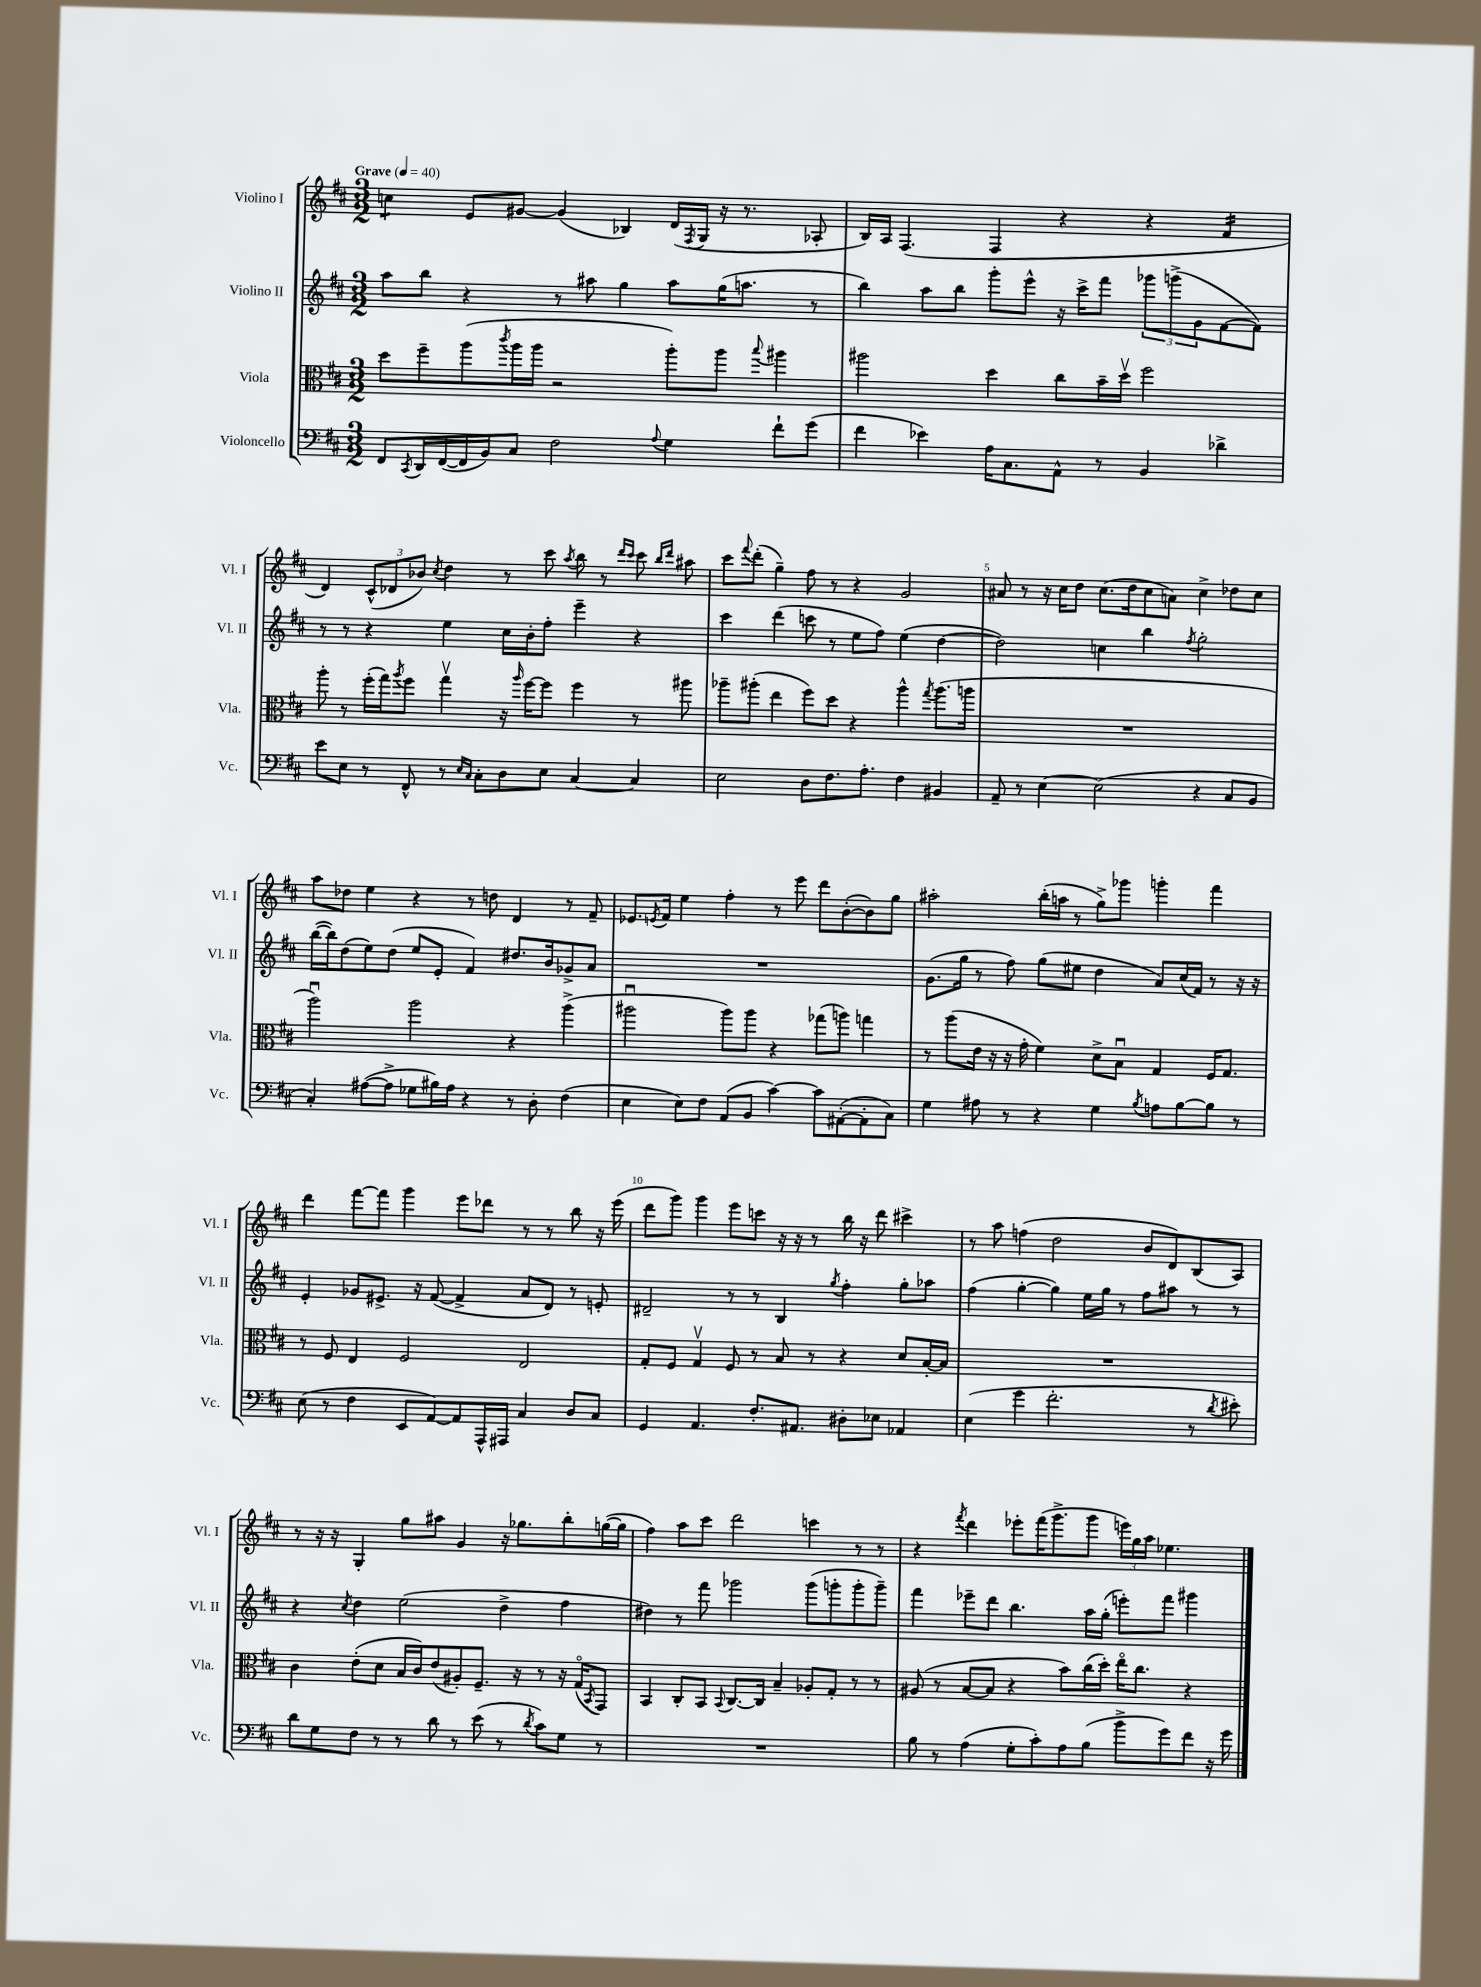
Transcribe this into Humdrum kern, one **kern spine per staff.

**kern	**kern	**kern	**kern
*staff4	*staff3	*staff2	*staff1
*clefF4	*clefC3	*clefG2	*clefG2
*k[f#c#]	*k[f#c#]	*k[f#c#]	*k[f#c#]
*M3/2	*M3/2	*M3/2	*M3/2
*MM40	*MM40	*MM40	*MM40
8FF#	8dd	8aa	4cc
8qCC#	.	.	.
16DD	8ff#~	8bb	.
([16FF#	.	.	.
16FF#]	(8aa	4r	8e
16BB)	.	.	.
.	8qccc#	.	.
8C#	16aa	.	[8g#
.	16aa	.	.
2F#	2r	8r	(4g#]
.	.	8aa#	.
.	.	4gg	4B-)
8qqA	.	.	.
4G	8aa')	8aa#	(16d
.	.	.	8qF#
.	.	.	16G
.	8aa	(16gg	16r
.	.	8.aa	8.r
.	8qqbb	.	.
8f#`	4aa#	.	.
(8g	.	8r	8A-'
=	=	=	=
4f#	2aa#	4bb)	16B)
.	.	.	16A
.	.	.	(4.F#
4e-)	.	8aa	.
.	.	8bb	.
16A	4dd	8ggg'	4F#
8.C#	.	.	.
.	.	8eee^^	.
8AA^^	8cc#	16r	4r
.	.	16ccc#^	.
8r	16b~	8fff#	.
.	16ddv	.	.
4BB	2ff#	12ggg-	4r
.	.	(12ggg^	.
.	.	12g	.
4d-^	.	[8f#	4f#
.	.	8f#])	.
=	=	=	=
8e	8aa'	8r	4d)
8E	8r	8r	.
8r	(16ff#'	4r	(12c#^^
.	16gg)	.	.
.	.	.	12d-
.	8qaa	.	.
8FF#^^	8ff#	.	.
.	.	.	12b-)
.	.	.	8qcc#
8r	4ggv	4ee	4dd
16qqE	.	.	.
16qqC#	.	.	.
8C#'	.	.	.
8D	16r	16cc#	8r
.	16qqaa	.	.
.	[16ff#	16b'	.
8E	8ff#]	8ff#'	8ccc#
.	.	.	8qaa
[4C#	4ff#	4eee~	8bb
.	.	.	8r
.	.	.	16qqddd
.	.	.	16qqccc#
4C#]	8r	4r	8ccc#
.	.	.	16qqbb
.	.	.	16qqddd
.	8aa#	.	8aa#
=	=	=	=
2E	8aa-~	4ccc#	8ccc#
.	.	.	8qqfff#
.	(8aa#'	.	(8ddd'
.	4ee	(4ddd	4gg~)
8D	8ff#)	8ccc	8ff#
8.F#	8dd	8r	8r
.	4r	8ee	4r
8.A'	.	.	.
.	.	8ff#)	.
4F#	4aa#^^	(4ee	2g
.	8qgg	.	.
4BB#	(8.aa#	[4dd	.
.	16aa	.	.
=	=	=	=
8AA~	1.r	2dd])	8a#
8r	.	.	8r
[4E	.	.	16r
.	.	.	16cc#
.	.	.	8dd
(2E]	.	4cc	(8.cc#
.	.	.	16dd
.	.	4bb	8cc#
.	.	.	8a)
.	.	8qff#	.
4r	.	2gg'	4cc#^
8C#	.	.	8dd-
8BB	.	.	8cc#
=	=	=	=
4C#')	2aau)	([16bb	8aa
.	.	16bb])	.
.	.	(8dd	8dd-
([8A#	.	8ee)	4ee
8A#^]	.	(8dd	.
8G-	2aa	8ee	4r
16B#)	.	8e'	.
16A#	.	.	.
4r	.	4f#)	8r
.	.	.	8dd
8r	4r	8.dd#	4d
8D'	.	.	.
.	.	16b	.
(4F#	(4aa^	8g-^	8r
.	.	8a	8f#~
=	=	=	=
4E	2aa#u	1.r	8.e-
.	.	.	8qe
.	.	.	16f#
8E)	.	.	4ee
8F#	.	.	.
(8AA	8aa#)	.	4ff#'
8BB	8aa#	.	.
[4c#)	4r	.	8r
.	.	.	8eee
8c#]	(8gg-	.	8ddd
([8AA#'	8aa)	.	([8b'
8AA#']	4gg	.	8b])
8C#)	.	.	8gg
=	=	=	=
4G	8r	(8.g	2aa#'
.	(8aa	.	.
.	.	16gg	.
8A#	16e	8r	.
.	16r	.	.
8r	16r	8ff#)	.
.	16g'	.	.
4r	4f#)	(8gg	(16bb'
.	.	.	16aa
.	.	8ee#	8r
4G	8d^	4dd	8gg^)
.	8Bu	.	8ggg-
8qB	.	.	.
8A	4G	8a)	4ggg'
[8B	.	(16cc#	.
.	.	16f#)	.
8B]	16F#	8r	4fff#
.	8.G	.	.
8r	.	16r	.
.	.	16r	.
=	=	=	=
(8E	8r	4e'	4ddd
8r	8F#	.	.
4F#	4E	8g-	[8fff#
.	.	8.e#^	8fff#]
8EE	2F#	.	4ggg
.	.	16r	.
[8AA)	.	([8f#	.
8AA]	.	4f#^]	8eee
16AAA^^	.	.	8ddd-
16AAA#	.	.	.
4C#	2E	8a	8r
.	.	8d)	8r
8D	.	8r	8bb
8C#	.	8e'	16r
.	.	.	(16eee
=	=	=	=
4GG	8G'	2d#~	8ddd
.	8F#	.	8ggg)
4.AA	4Gv	.	4ggg
.	8F#	8r	8eee
8.F#'	8r	8r	8ccc
.	8B	4B	16r
8.AA#	.	.	16r
.	8r	.	8r
.	.	8qgg	.
8D#'	4r	4ff#'	16bb
.	.	.	16r
8E-	.	.	8ddd
4AA-	8d	8gg'	4ccc#^
.	[16B'	8aa-	.
.	16B]	.	.
=	=	=	=
(4E	1.r	(4ff#	8r
.	.	.	8aa
4g	.	[4gg'	(4ff
2.f#'	.	4gg])	2dd
.	.	16ee	.
.	.	16gg	.
.	.	8r	.
.	.	8ff#	8b
.	.	8aa#	8d)
8r	.	8r	(8B
8qd	.	.	.
8e#')	.	8r	8A)
=	=	=	=
8d	4c#	4r	8r
8G	.	.	16r
.	.	.	16r
.	.	8qcc#	.
8F#	(8e'	4dd	4G'
8r	8d	.	.
8r	16B	(2ee	8gg
.	16c#)	.	.
8d	(8e	.	8aa#
8r	8A#')	.	4g
(8e	8.F#~	.	.
8r	.	4dd^	16r
.	16r	.	8.gg-
8qd	.	.	.
8c#)	8r	.	.
8G	16r	4ff#	8bb'
.	(16Go	.	.
.	8qBB	.	.
8r	8GG)	.	([16gg
.	.	.	16gg]
=	=	=	=
1.r	4BB	4dd#)	4ff#)
.	8C#'	8r	8aa
.	8BB	8fff#	8ccc#
.	8qqBB	.	.
.	[8.C#	2ggg-	2ddd
.	16C#]	.	.
.	4B~	.	.
.	8A-'	(8ggg-	4ccc
.	8G'	8ggg'	.
.	8r	8ggg'	8r
.	8r	8ggg~)	8r
=	=	=	=
8B	(8A#	4fff#	4r
8r	8r	.	.
.	.	.	8qfff#
(4A	[8B	8eee-~	4ddd
.	8B]	8ddd	.
8G'	4r	4.bb	8eee-'
8c#')	.	.	(16fff#
.	.	.	8.ggg^
8A	8b)	.	.
(8B	(16cc#	16aa	8ggg
.	16dd')	(16gg'	.
8b^	16eeo	8eee')	24eee)
.	.	.	24gg
.	8.cc#	.	.
.	.	.	24aa
8g)	.	8fff#	4.ee-
8f#	4r	4ggg#	.
16r	.	.	.
16g	.	.	.
==	==	==	==
*-	*-	*-	*-
